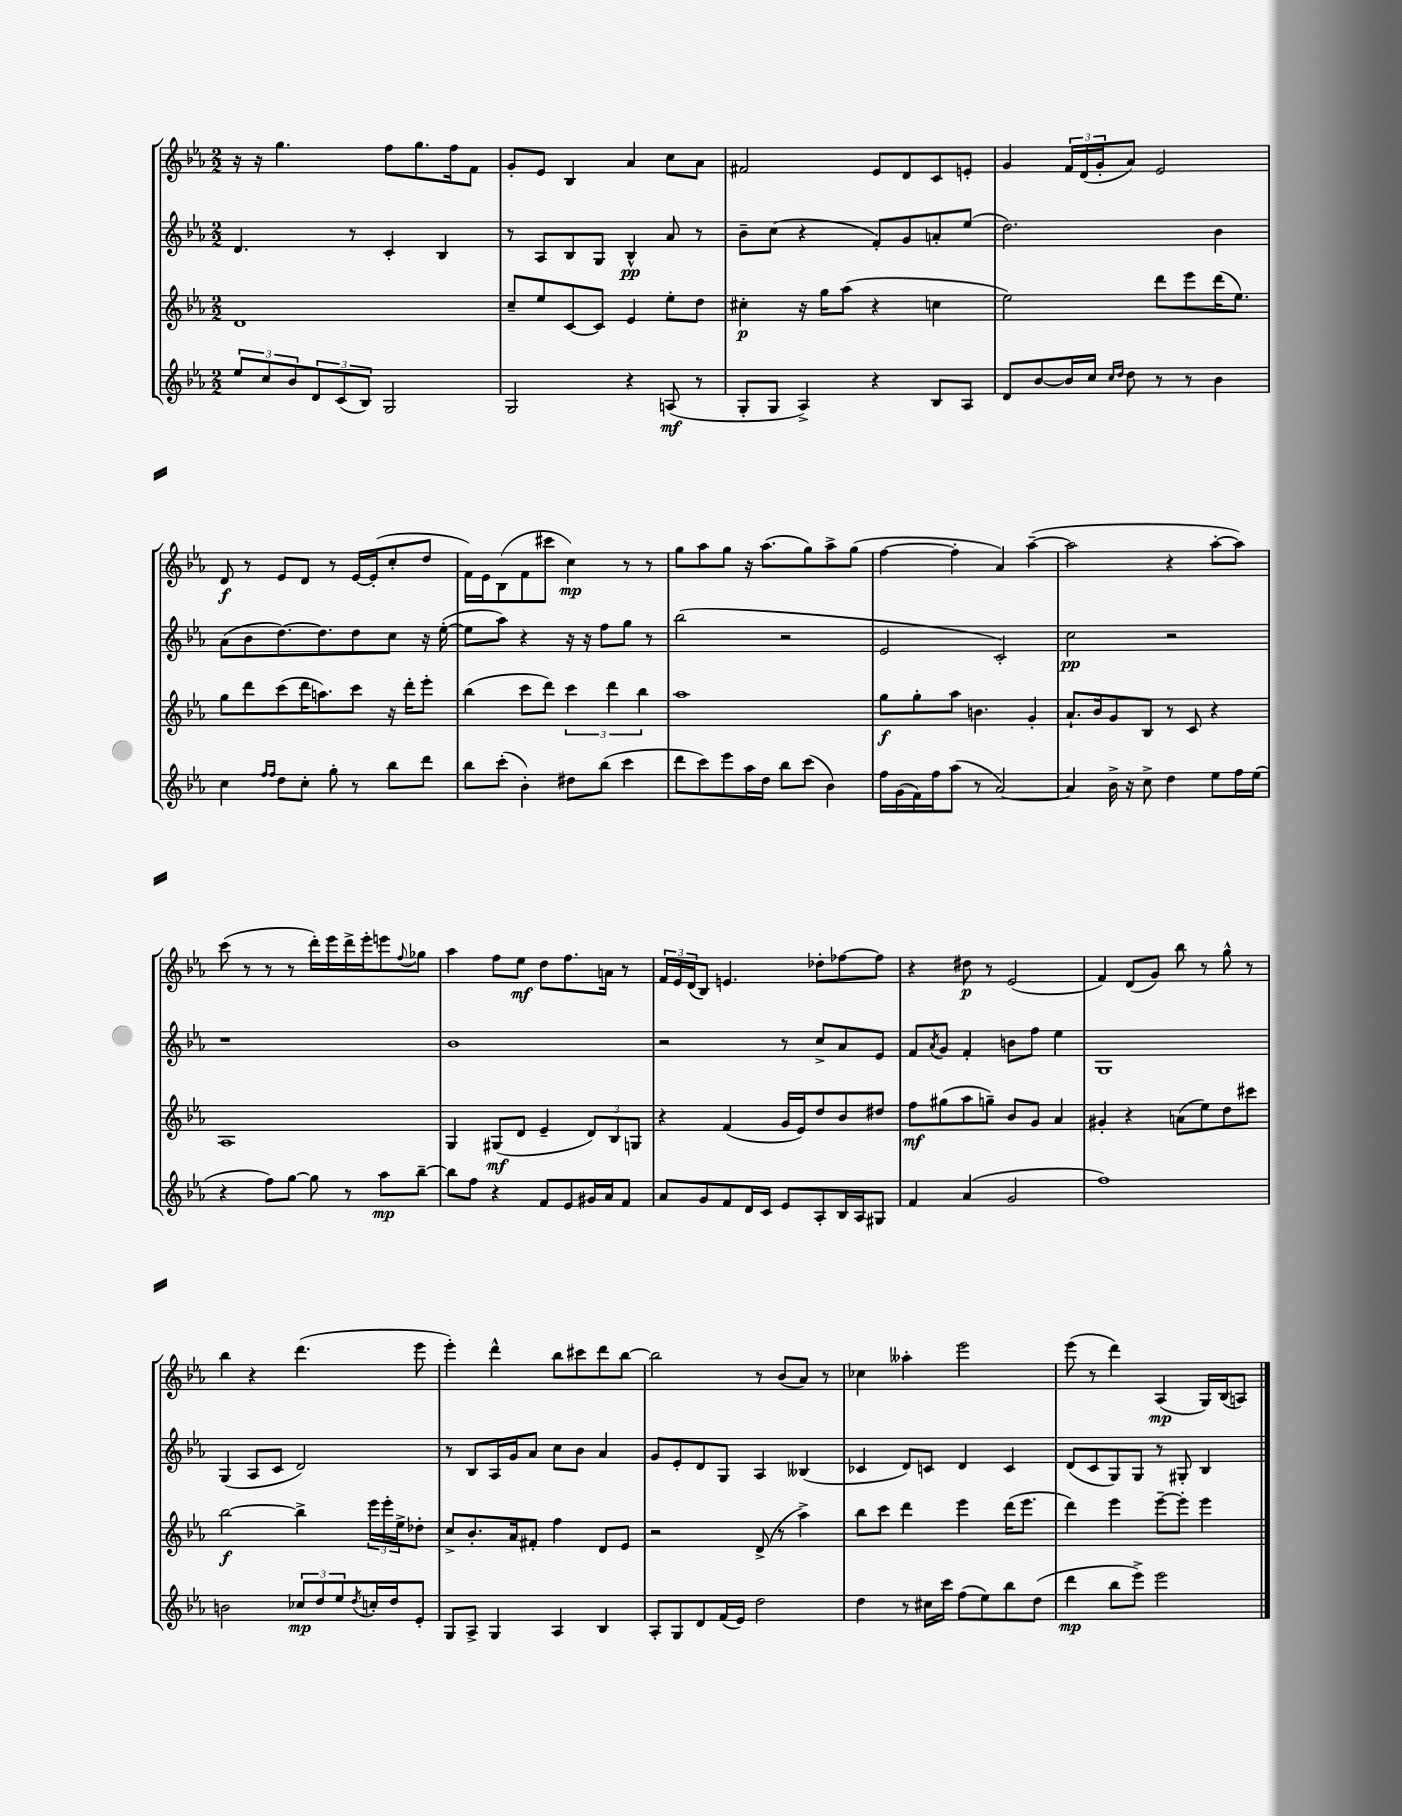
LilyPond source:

<<
\new StaffGroup <<
\new Staff = "s0" {
    \clef treble \key ees \major \numericTimeSignature \time 2/2
    r16 r16 g''4. f''8 g''8. f''16 f'8 |
    g'8-. ees'8 bes4 aes'4 c''8 aes'8 |
    fis'2 ees'8 d'8 c'8 e'8-. |
    g'4 \tuplet 3/2 { f'16 d'16( g'16-. } aes'8) ees'2 |
    d'8\f r8 ees'8 d'8 r8 ees'16~ ees'16-.( c''8-. d''8 |
    f'16) ees'16 bes8( f'8 cis'''8 c''4\mp) r8 r8 |
    g''8 aes''8 g''8 r16 aes''8.( g''8) aes''8-> g''8( |
    f''4~ f''4-. aes'4) aes''4~--( |
    aes''2 r4 aes''8~-. aes''8) |
    c'''8( r8 r8 r8 d'''16-.) ees'''16 d'''16-> ees'''16-. e'''8 \appoggiatura { f''8 } ges''8 |
    aes''4 f''8 ees''8\mf d''8 f''8. a'16 r8 |
    \tuplet 3/2 { f'16 ees'16 d'16( } bes8) e'4. des''8-. fes''8~ fes''8 |
    r4 dis''8\p r8 ees'2( |
    f'4) d'8( g'8) bes''8 r8 g''8-^ r8 |
    bes''4 r4 d'''4.( ees'''8 |
    ees'''4-.) d'''4-^ bes''8 cis'''8 d'''8 bes''8~ |
    bes''2 r8 bes'8( aes'8) r8 |
    ces''4 aeses''4-. ees'''2 |
    ees'''8( r8 d'''4) aes4\mp( g16) bes16( a8) \bar "|." |
}
\new Staff = "s1" {
    \clef treble \key ees \major \numericTimeSignature \time 2/2
    d'4. r8 c'4-. bes4 |
    r8 aes8 bes8 g8 bes4-^\pp aes'8 r8 |
    bes'8-- c''8( r4 f'8-.) g'8 a'8-. ees''8( |
    d''2.) bes'4 |
    aes'8( bes'8 d''8.~) d''8. d''8 c''8 r16 ees''16~-.( |
    ees''8 aes''8) r4 r16 r16 f''8 g''8 r8 |
    bes''2( r2 |
    ees'2 c'2-.) |
    c''2\pp r2 |
    r1 |
    bes'1 |
    r2 r8 c''8-> aes'8 ees'8 |
    f'8 \acciaccatura { aes'8 } g'8 f'4-. b'8 f''8 ees''4 |
    g1 |
    g4( aes8 c'8 d'2) |
    r8 bes8 aes16 g'16 aes'8 c''8 bes'8 aes'4 |
    g'8 ees'8-. d'8 g8 aes4 beses4( |
    ces'4 d'8) c'8 d'4 c'4 |
    d'8( c'8 g8) g8 r8 gis8-. bes4 \bar "|." |
}
\new Staff = "s2" {
    \clef treble \key ees \major \numericTimeSignature \time 2/2
    d'1 |
    c''8-- ees''8 c'8~ c'8 ees'4 ees''8-. d''8 |
    cis''4-.\p r16 g''16 aes''8( r4 c''4 |
    ees''2) d'''8 ees'''8 d'''16( ees''8.) |
    g''8 d'''8 c'''8( d'''16 a''8.) c'''8 r16 d'''16-. ees'''8-. |
    bes''4( c'''8 d'''8) \tuplet 3/2 { c'''4 d'''4 bes''4 } |
    aes''1 |
    g''8\f g''8-. aes''8 b'4. g'4-. |
    aes'8.-! bes'16 g'8 bes8 r8 c'8 r4 |
    aes1 |
    g4 gis8\mf( d'8 ees'4-- \tuplet 3/2 { d'8) bes8 g8 } |
    r4 f'4( g'16 ees'16) d''8 bes'8 dis''8 |
    f''8\mf gis''8( aes''8 g''8--) bes'8 g'8 aes'4 |
    gis'4-. r4 a'8( ees''8) d''8 cis'''8 |
    bes''2~\f bes''4-> \tuplet 3/2 { ees'''16 ees'''16-. ees''16-> } des''8-. |
    c''8-> bes'8.-. aes'16 fis'8-. f''4 d'8 ees'8 |
    r2 d'8->( r8 aes''4->) |
    bes''8 c'''8 d'''4 ees'''4 d'''16( ees'''8. |
    d'''4) ees'''4 ees'''8~-- ees'''8-. ees'''4 \bar "|." |
}
\new Staff = "s3" {
    \clef treble \key ees \major \numericTimeSignature \time 2/2
    \tuplet 3/2 { ees''8 c''8 bes'8 } \tuplet 3/2 { d'8 c'8( bes8) } g2 |
    g2 r4 a8\mf( r8 |
    g8-. g8 aes4->) r4 bes8 aes8 |
    d'8 bes'8~ bes'16 c''16 \grace { c''16 d''16 } d''8 r8 r8 bes'4 |
    c''4 \grace { f''16 f''16 } d''8 c''8-. g''8-. r8 bes''8 d'''8 |
    bes''8 c'''8-.( bes'4-.) dis''8 bes''8( c'''4 |
    d'''8 c'''8) ees'''8 aes''16 d''16 bes''8 c'''8( bes'4) |
    f''16 g'16( f'16) f''16 aes''8( r8 aes'2~) |
    aes'4 bes'16-> r16 c''8-> d''4 ees''8 f''16 ees''16( |
    r4 f''8) g''8~ g''8 r8 aes''8\mp bes''8~-- |
    bes''8 f''8 r4 f'8 ees'8 gis'16 aes'16 f'8 |
    aes'8 g'8 f'8 d'16 c'16 ees'8 aes8-. bes16 aes16 gis8 |
    f'4 aes'4( g'2 |
    f''1) |
    b'2 \tuplet 3/2 { ces''8\mp d''8 ees''8 } \acciaccatura { d''8 } c''16-. d''16 ees'8-. |
    g8 aes8-> g4 aes4 bes4 |
    aes8-. g8 d'8 f'16( ees'16) d''2 |
    d''4 r8 cis''16 c'''16 f''8( ees''8) bes''8 d''8( |
    d'''4\mp bes''8 ees'''8->) ees'''2 \bar "|." |
}
>>
>>
\layout { \context { \Score \remove "Bar_number_engraver" } }
